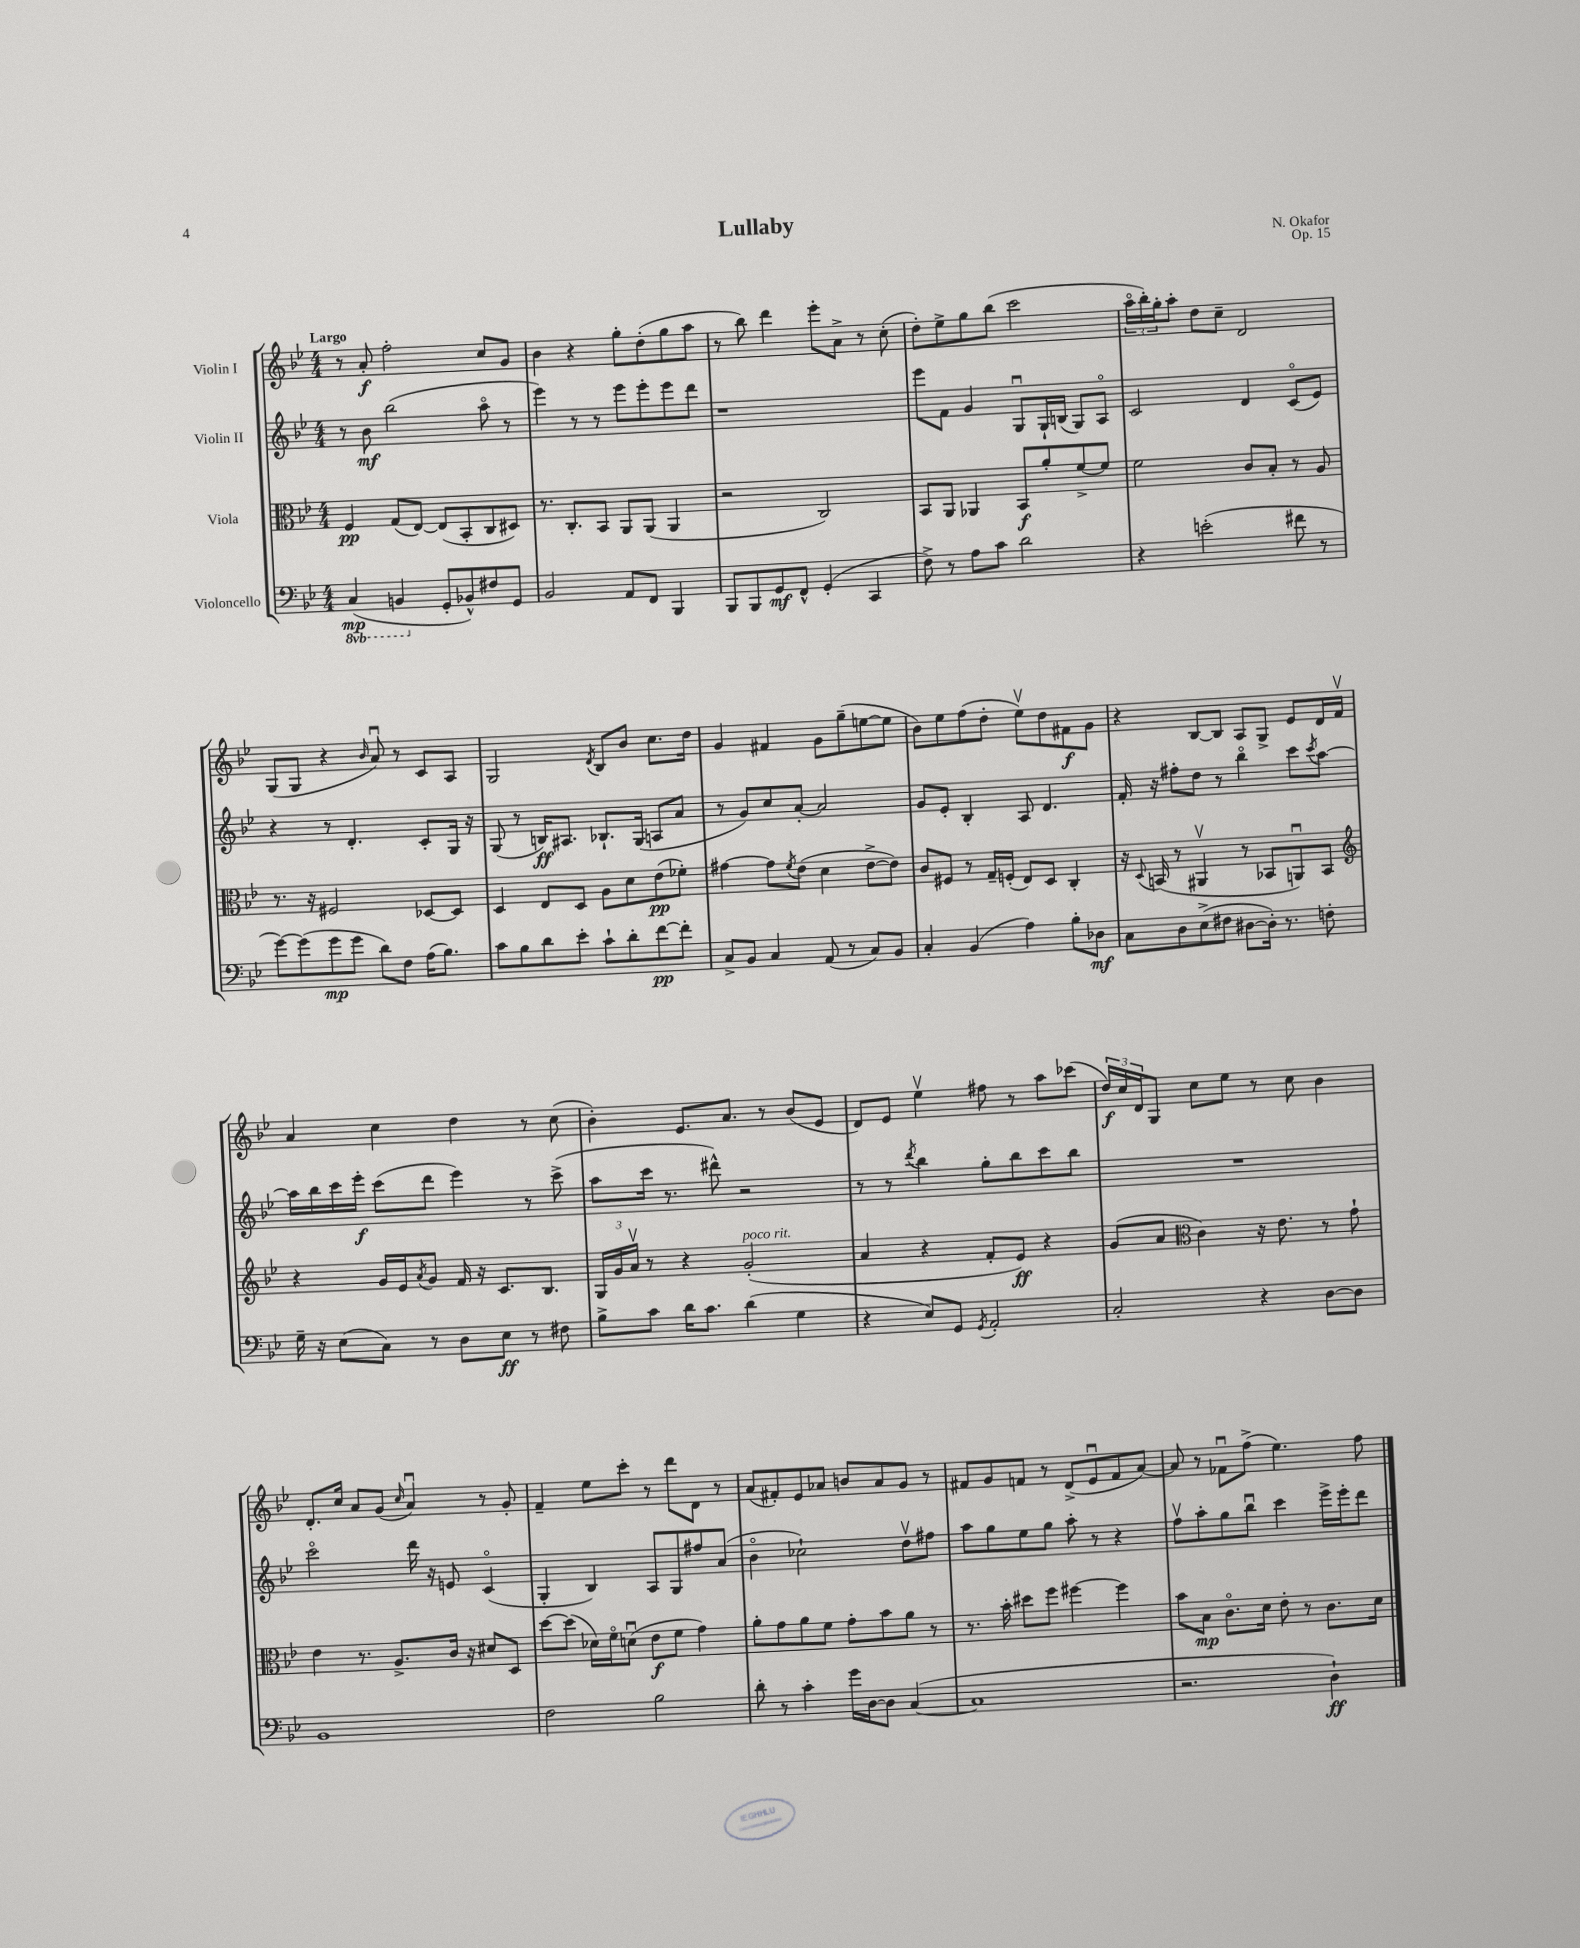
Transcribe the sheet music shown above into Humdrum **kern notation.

**kern	**kern	**kern	**kern
*staff4	*staff3	*staff2	*staff1
*clefF4	*clefC3	*clefG2	*clefG2
*k[b-e-]	*k[b-e-]	*k[b-e-]	*k[b-e-]
*M4/4	*M4/4	*M4/4	*M4/4
(4CC	4F	8r	8r
.	.	8b-	8a'
4BBB	(8G	(2bb-	2ff'
.	[8E-)	.	.
8GG'	(8E-]	.	.
8BB-^^)	8BB-'	.	.
8F#	8C	8aao	8cc
8GG	8D#)	8r	8g
=	=	=	=
2BB-	8.r	4eee-)	4b-
.	8.C'	.	.
.	.	8r	4r
.	8BB-	8r	.
8AA	8AA	8eee-	8gg'
8FF	(8AA	8eee-'	(8dd'
4BBB-	4AA	8eee-	8gg
.	.	8ddd	8aa
=	=	=	=
8BBB-	2r	1r	8r
8BBB-	.	.	8bb-)
8GG	.	.	4ddd
8FF^^	.	.	.
(4GG'	2C)	.	8eee-'
.	.	.	8a^
4CC	.	.	8r
.	.	.	(8cc'
=	=	=	=
8F^)	8BB-	8eee-	8dd')
8r	8AA	8f	8ee-^
8A	4AA-	4g	8gg
8c	.	.	(8bb-
2d	8BB-	8Gu	2ccc
.	8a'	16G`	.
.	.	(16B	.
.	[8f^	8G)	.
.	8f]	8Ao	.
=	=	=	=
4r	2f	2c	24aao
.	.	.	24bb-')
.	.	.	24gg'
.	.	.	8aa'
(2e'	.	.	8dd
.	.	.	8cc~
.	8c	4d	2d
.	8B-'	.	.
8f#	8r	(8co	.
8r	8A	8e-)	.
=	=	=	=
[8g)	8.r	4r	(8G
(8g]	.	.	8G
.	16r	.	.
8g	2F#	8r	4r
8g	.	4.d'	.
.	.	.	16qqb-
8d)	.	.	8au)
8F	.	.	8r
(16A	[8D-	8c'	8c
8.B-)	.	.	.
.	8D-]	16G	8A
.	.	16r	.
=	=	=	=
8c	4D	(8G	2G
8B-	.	8r	.
8d	8E-	16B)	.
.	.	8.A#	.
8e-'	8D	.	.
.	.	.	8qd
8c`	8A	8.B-`	8B-
8d'	8d	.	8b-
.	.	(16G	.
[8f	(8e-	8A	8.cc
8f']	8f-')	8a	.
.	.	.	16dd
=	=	=	=
8C^	[4g#	8r	4g
8BB-	.	8g)	.
4C	8g#]	8cc	4f#
.	8qf	.	.
.	(8e-	[8a'	.
(8AA	4d	2a]	8g
8r	.	.	(8gg~
8C)	[8e-^	.	[8ee
8BB-	8e-])	.	8ee]
=	=	=	=
4C'	8c	8g	8b-)
.	8F#	8e-'	8ee-
(4BB-	8r	4B-'	(8ff
.	16G~	.	8dd'
.	(16F'	.	.
4A)	8E-)	8A	8ee-v)
.	8D	4.d	8dd
8B-'	4C'	.	8f#
8D-	.	.	8g
=	=	=	=
8C	16r	16f'	4r
.	8qqD	.	.
.	(16BB	16r	.
8D	8r	8ff#'	.
(8E-^	4AA#v	8dd	[8B-
8F#	.	8r	8B-]
[8D#	8r	4bb-o	8A
16D#'])	8BB-	.	8G^
8.r	.	.	.
.	8AAu)	8ccc	8e-
.	.	8qccc	.
8F'	8BB-	[8aa	16d
.	.	.	16fv
=	=	=	=
*	*clefG2	*	*
16G~	4r	16aa]	4a
16r	.	16bb-	.
(8E-	.	16ccc	.
.	.	16eee-'	.
8C)	16g	(8ccc	4cc
.	16e-	.	.
.	8qa	.	.
8r	8g	8ddd	.
8D	16f	4eee-)	4dd
.	16r	.	.
8E-	8.c	.	.
8r	.	8r	8r
.	8.B-	.	.
8F#	.	(8ccc^	(8cc
=	=	=	=
8B-^	24G	8aa	4b-')
.	24g	.	.
.	24av	.	.
8c	8r	16ccc	.
.	.	8.r	.
16d	4r	.	8.e-
8.c	.	.	.
.	.	8ddd#^^)	.
.	.	.	8.a
(4d	(2g'	2r	.
.	.	.	8r
4G	.	.	(8b-
.	.	.	8e-
=	=	=	=
4r	4a	8r	8d)
.	.	8r	8e-
.	.	8qddd	.
8E-)	4r	4bb-	4ee-v
8GG	.	.	.
8qGG	.	.	.
2AA'	8f'	8gg'	8ff#
.	8e-)	8bb-	8r
.	4r	8ccc	8aa
.	.	8bb-	(8ccc-
=	=	=	=
2C'	(8g	1r	24dd)
.	.	.	24cc
.	.	.	24d
.	8a	.	8G
*	*clefC3	*	*
.	4c)	.	8cc
.	.	.	8ee-
4r	16r	.	8r
.	8.e-	.	.
.	.	.	8cc
[8D	8r	.	4b-
8D]	8g`	.	.
=	=	=	=
1BB-	4e-	2ccco	8.d'
.	.	.	16cc
.	8.r	.	8a
.	.	.	(8g
.	8.A^	.	.
.	.	.	16qqcc
.	.	16ddd	4au)
.	.	16r	.
.	16c	8e	.
.	16r	.	.
.	8d#	(4co	8r
.	8D	.	8g'
=	=	=	=
2F	[8dd	4G'	4f~
.	(8dd]	.	.
.	16d-)	4B-)	8ee-
.	16fo	.	.
.	(8du	.	8ccc'
2B-	8e-	8A	8r
.	8f	8G	8ddd
.	4g)	8ff#	8d
.	.	(8a	8r
=	=	=	=
8d'	8a'	4b-o	(8a
8r	8g	.	8f#')
4c'	8a	2cc-`)	8e-
.	8f	.	8a-
16g	8g'	.	8b
[16D	.	.	.
8D]	8b-	.	8a-
([4C	8a	8ddv	8g
.	8r	8ff#	8r
=	=	=	=
1C]	8.r	8aa	8f#
.	.	8gg	8g
.	16b-'	.	.
.	8dd#	8ee-	8f
.	8ff	8gg	8r
.	[4ff#	8aa'	(8d^
.	.	8r	8e-u
.	4ff#]	4r	8f
.	.	.	[8a)
=	=	=	=
2.r	8b-	8ffv	8a]
.	8B-	8aa'	8r
.	8.co	8gg	8f-u
.	.	8bb-u	(8ff^
.	16d	.	.
.	8e-'	4ccc	4.ee-)
.	8r	.	.
4D`)	8.c	16eee-^	.
.	.	16eee-'	.
.	.	8ddd	8ff
.	16d	.	.
==	==	==	==
*-	*-	*-	*-
